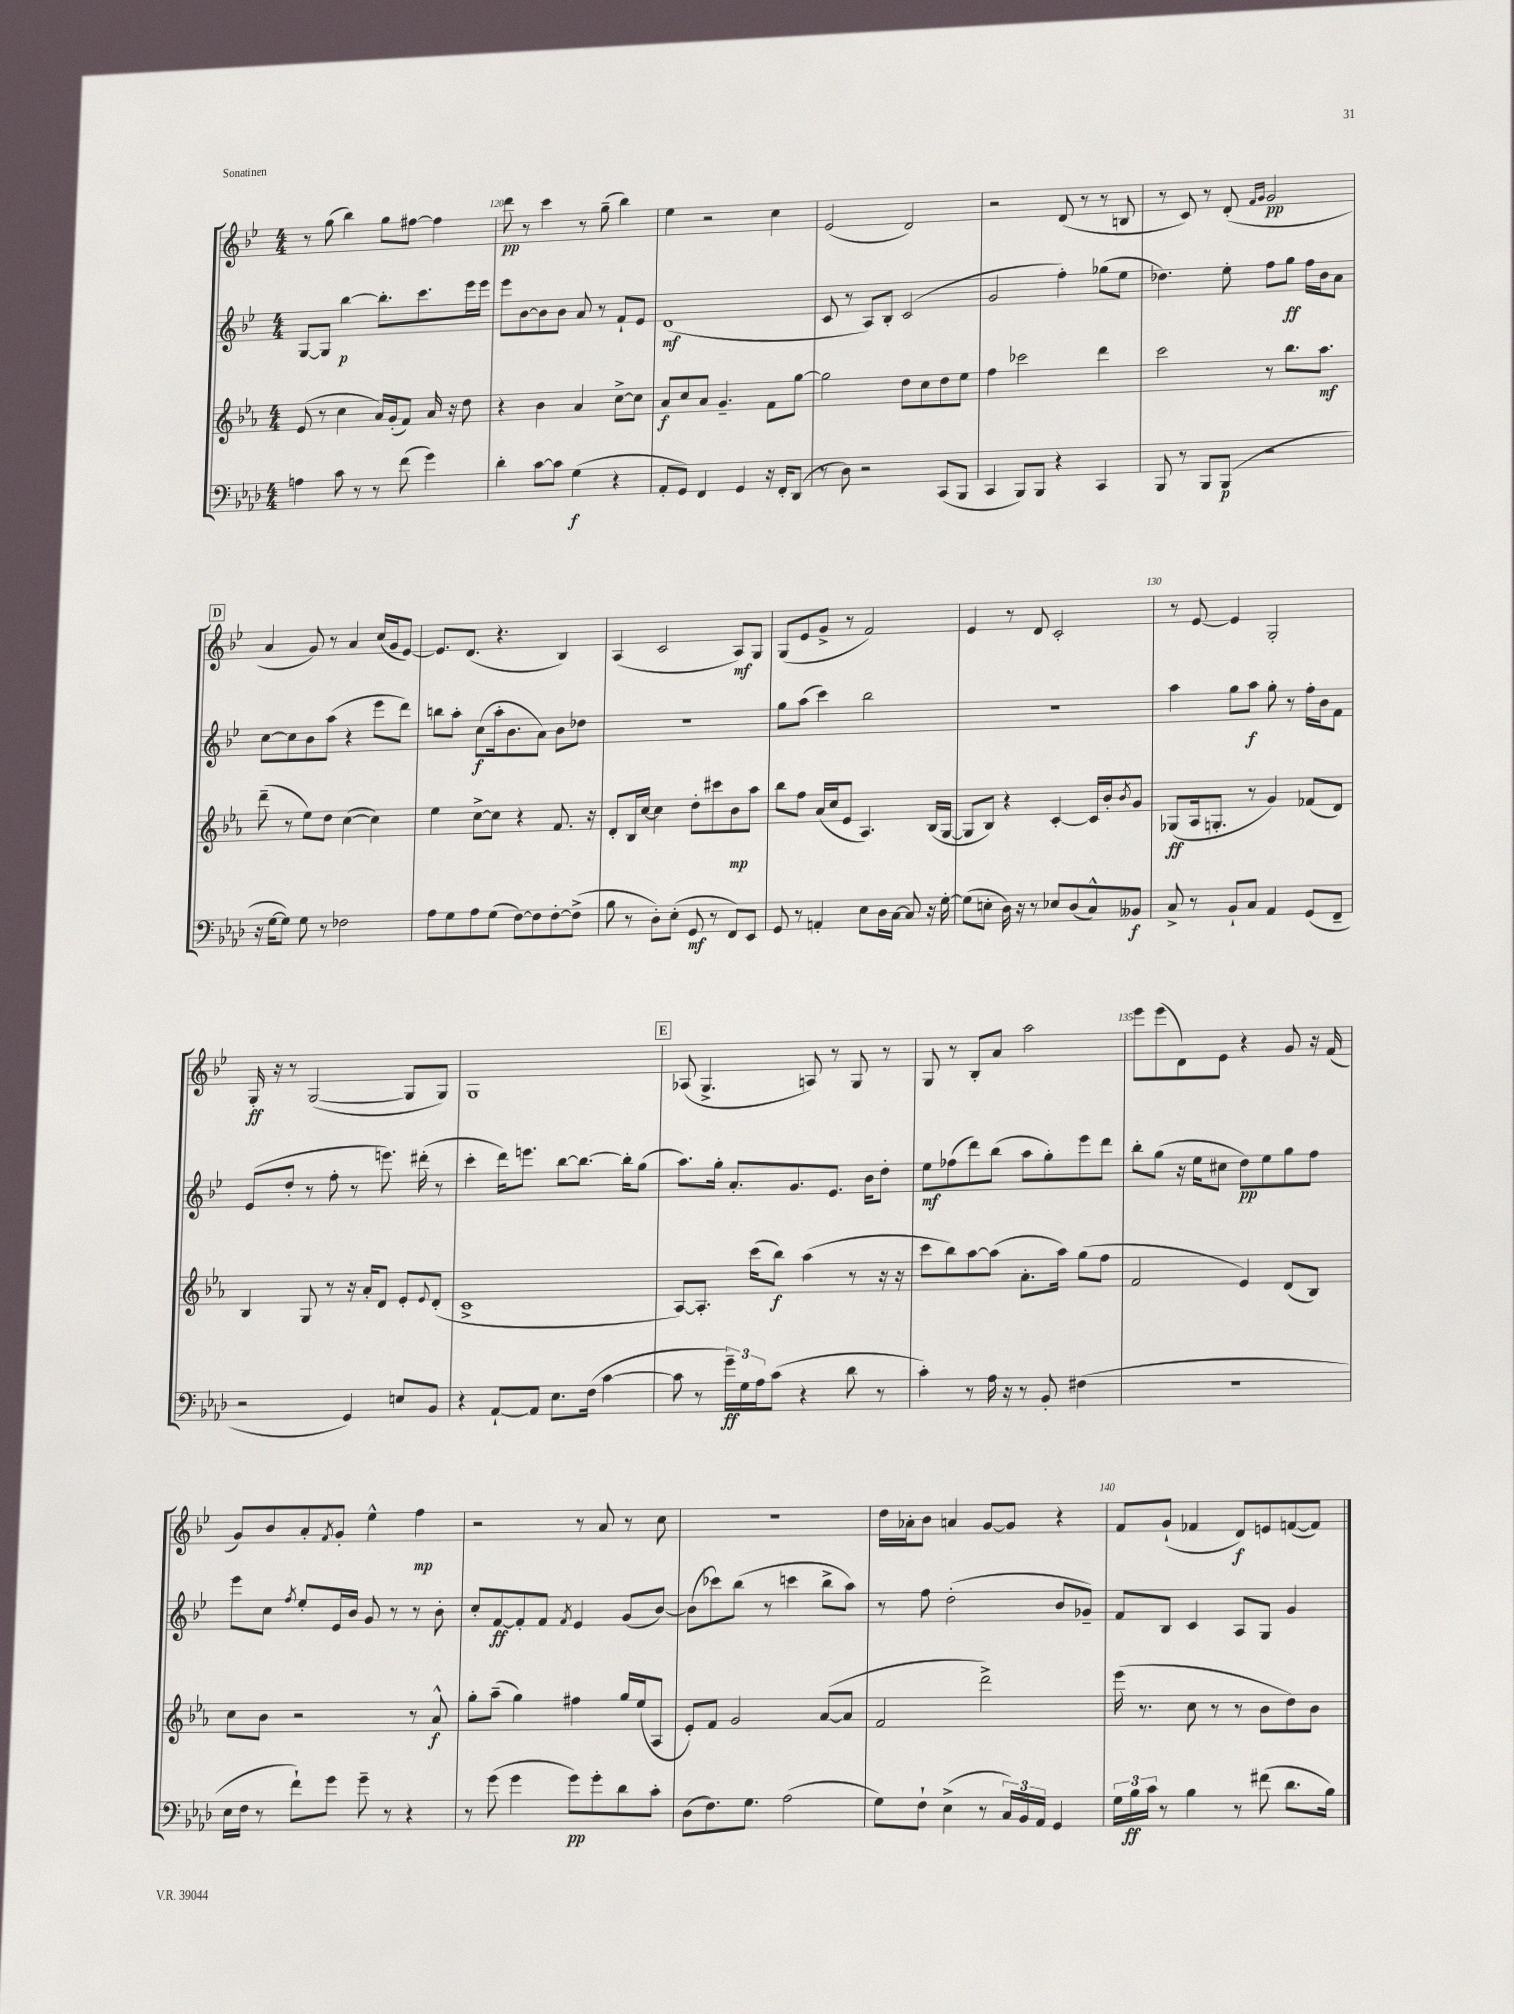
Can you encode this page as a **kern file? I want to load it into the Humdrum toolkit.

**kern	**kern	**kern	**kern
*staff4	*staff3	*staff2	*staff1
*clefF4	*clefG2	*clefG2	*clefG2
*k[b-e-a-d-]	*k[b-e-a-]	*k[b-e-]	*k[b-e-]
*M4/4	*M4/4	*M4/4	*M4/4
4A	(8e-	[8G	8r
.	8r	8G]	(8gg
8c	4cc	[4bb-	4bb-)
8r	.	.	.
8r	16a-)	8.bb-']	8gg
.	(16g'	.	.
(8f	8f)	.	[8ff#
.	.	8.ccc	.
4g)	16a-	.	4ff#]
.	16r	.	.
.	8dd	16eee-	.
.	.	16eee-	.
=	=	=	=
4d-'	4r	8eee-	8ddd
.	.	[8b-	8r
[8c	4b-	8b-]	4ccc
8c]	.	8b-	.
(4G	4a-	8a	8r
.	.	8r	(8gg~
4r	[8cc^	8f`	4bb-)
.	8cc]	8e-	.
=	=	=	=
8AA-'	8a-	(1d	4ee-
8GG)	8cc	.	.
4FF	8a-	.	2r
.	4.g~	.	.
4GG	.	.	.
16r	8f	.	4cc
16FF'	.	.	.
(8DD-	[8gg	.	.
=	=	=	=
8r	2gg]	8c	(2e-
8D-)	.	8r	.
2r	.	8A)	.
.	.	8B-'	.
.	8dd	(2c	2d)
.	8cc	.	.
(8CC	8dd	.	.
8BBB-	8ee-	.	.
=	=	=	=
4CC	4ff	2g	2r
8BBB-)	2ccc-	.	.
8BBB-	.	.	.
4r	.	4ff')	(8d
.	.	.	8r
4CC	4ddd	(8gg-	8r
.	.	8ee-	8B
=	=	=	=
8BBB-	2ccc	4.dd-)	8r
8r	.	.	8c)
8BBB-	.	.	8r
(8BBB-	.	8ee-'	(8d'
.	.	.	16qqf
.	.	.	16qqg
2r	8r	8ff	2g
.	8.bb-	8gg	.
.	.	16ff	.
.	8.aa-	16b-	.
.	.	8a	.
=	=	=	=
16r	(8ddd~	[8cc	4a
[16G	.	.	.
8G])	8r	8cc]	.
8G	8ee-)	8b-	8g)
8r	8dd	(8aa	8r
2F-	([4cc	4r	4a
.	4cc])	8eee-	(16cc
.	.	.	16g
.	.	8ddd)	[8e-)
=	=	=	=
8A-	4ee-	8bb	8.e-]
8G	.	8aa'	.
.	.	.	(8.d
8A-	[8cc^	(8cc	.
(8G	8cc]	16aa'	4.r
.	.	8.b-	.
[8F)	4r	.	.
8F]	.	8a)	.
[8F'	8.f	8b-	4B-)
(8F^]	.	8dd-	.
.	16r	.	.
=	=	=	=
8B-	8d'	1r	(4A
8r	16B-	.	.
.	[16cc	.	.
8D-')	4cc]	.	2c
(8E-'	.	.	.
8GG	8dd'	.	.
8r	8ccc#	.	.
8FF)	8b-	.	8A)
8EE-	8aa-	.	8G
=	=	=	=
8GG	8bb-	8gg	(8G
8r	8ff	(8aa	8e-
4AA'	(16a-	4ccc)	8g^
.	16cc	.	.
.	8e-	.	8r
8E-	4.A-)	2bb-	2f)
16D-	.	.	.
[16C	.	.	.
8C]	.	.	.
16r	(16B-	.	.
[16G'	[16G	.	.
=	=	=	=
(8G]	8G]	1r	4e-
8E'	8B-)	.	.
16D-)	4r	.	8r
16r	.	.	.
8r	.	.	8d
8E-	[4c'	.	2c'
(8D-	.	.	.
8C^^)	16c]	.	.
.	16b-'	.	.
.	8qb-	.	.
8BB--	8g	.	.
=	=	=	=
8C^	(8G-	4aa	8r
8r	16A-	.	[8e-
.	8.G'	.	.
8BB-`	.	8gg	4e-]
8C	8r	8aa	.
4AA-	4g)	8gg'	2G'
.	.	8r	.
(8GG	(8f-	16ff'	.
.	.	16b-	.
8FF~	8d)	8f	.
=	=	=	=
2r	4B-	(8e-	16G'
.	.	.	16r
.	.	8dd'	8r
.	8G	8r	([2G
.	8r	8ff'	.
4GG)	16r	8r	.
.	16a-'	.	.
.	8d	8.eee)	.
8E	8e-'	.	8G]
.	.	(16ddd#'	.
.	8qqe-	.	.
8BB-	(8d'	8r	8G)
=	=	=	=
4r	1c^	4ccc'	1G
[8AA-`	.	16ddd)	.
.	.	8.eee	.
8AA-]	.	.	.
8.E-	.	[8bb-	.
.	.	8.bb-_	.
(16F	.	.	.
[4c	.	.	.
.	.	16bb-']	.
.	.	(8gg	.
=	=	=	=
8c]	[8A-)	8.aa)	(8A-
8r	8.A-']	.	4.G^
.	.	16gg'	.
24g~)	.	8.a'	.
24G	.	.	.
.	(16ccc	.	.
24A-	.	.	.
(8c	8bb-)	.	.
.	.	8.g	.
4r	(4aa-	.	8A)
.	.	8.e-	8r
8d-	8r	.	8G
.	.	16b-	.
8r	16r	8dd'	8r
.	16r	.	.
=	=	=	=
4c')	8ccc	8ee-	8G
.	8bb-)	(8ff-	8r
8r	[8aa-	8ddd)	8B-'
16A-	(8aa-]	(8bb-	8a
16r	.	.	.
8r	8.a-'	8aa	2aa
8BB-'	.	8gg')	.
.	16aa-)	.	.
(4F#	(8gg	8eee-	.
.	8ff	8ddd	.
=	=	=	=
1r	2f	8bb-'	8eee-
.	.	(8gg	(8eee-
.	.	16r	8d)
.	.	16ee-	.
.	.	8cc#	8e-
.	4e-)	8dd)	4r
.	.	8ee-	.
.	(8d	8gg	8g
.	8B-)	8ff	16r
.	.	.	(16f
=	=	=	=
16E-	8cc	8eee-	8g)
16F	.	.	.
8r	8b-	8cc	8b-
.	.	8qff	.
8f`)	2r	8ee-'	8a'
.	.	.	8qf
8g	.	16e-	8g'
.	.	16b-	.
8g~	.	8g	4ee-^^
8r	.	8r	.
4r	8r	8r	4ff
.	8a-^^	8b-'	.
=	=	=	=
8r	8gg'	8cc'	2r
(8g	(8aa-~	[8f	.
4g	4gg)	8f']	.
.	.	8f	.
.	.	8qf	.
8g)	4ff#	4e-	8r
8g'	.	.	8a
8d-	16gg	(8g	8r
.	(16ee-	.	.
8c'	8A-	[8b-)	8cc
=	=	=	=
(8D-	8e-')	(8b-]	1r
8.F)	8f	8ccc-)	.
.	2g	(8bb-	.
8.G	.	.	.
.	.	8r	.
(2A-	.	4ccc	.
.	([8a-	8bb-^	.
.	8a-]	8aa)	.
=	=	=	=
8G)	2f	8r	16dd
.	.	.	16a-'
8F`	.	8ff	8b-
(4E-^	.	(2dd'	4a
8r	2ddd^)	.	[8g
24C)	.	.	8g]
24BB-	.	.	.
24AA-	.	.	.
4GG	.	8b-	4r
.	.	8g-~)	.
=	=	=	=
24G	(16eee-	8f	8f
24B-	.	.	.
.	8.r	.	.
24c	.	.	.
8r	.	8B-	(8g`
4B-	8cc	4c	4f-
.	8r	.	.
8r	8r	8A	8d)
(8f#	8b-	8G	8e
8.d-	8dd)	4g	([8f
.	8b-	.	8f])
16B-)	.	.	.
==	==	==	==
*-	*-	*-	*-
